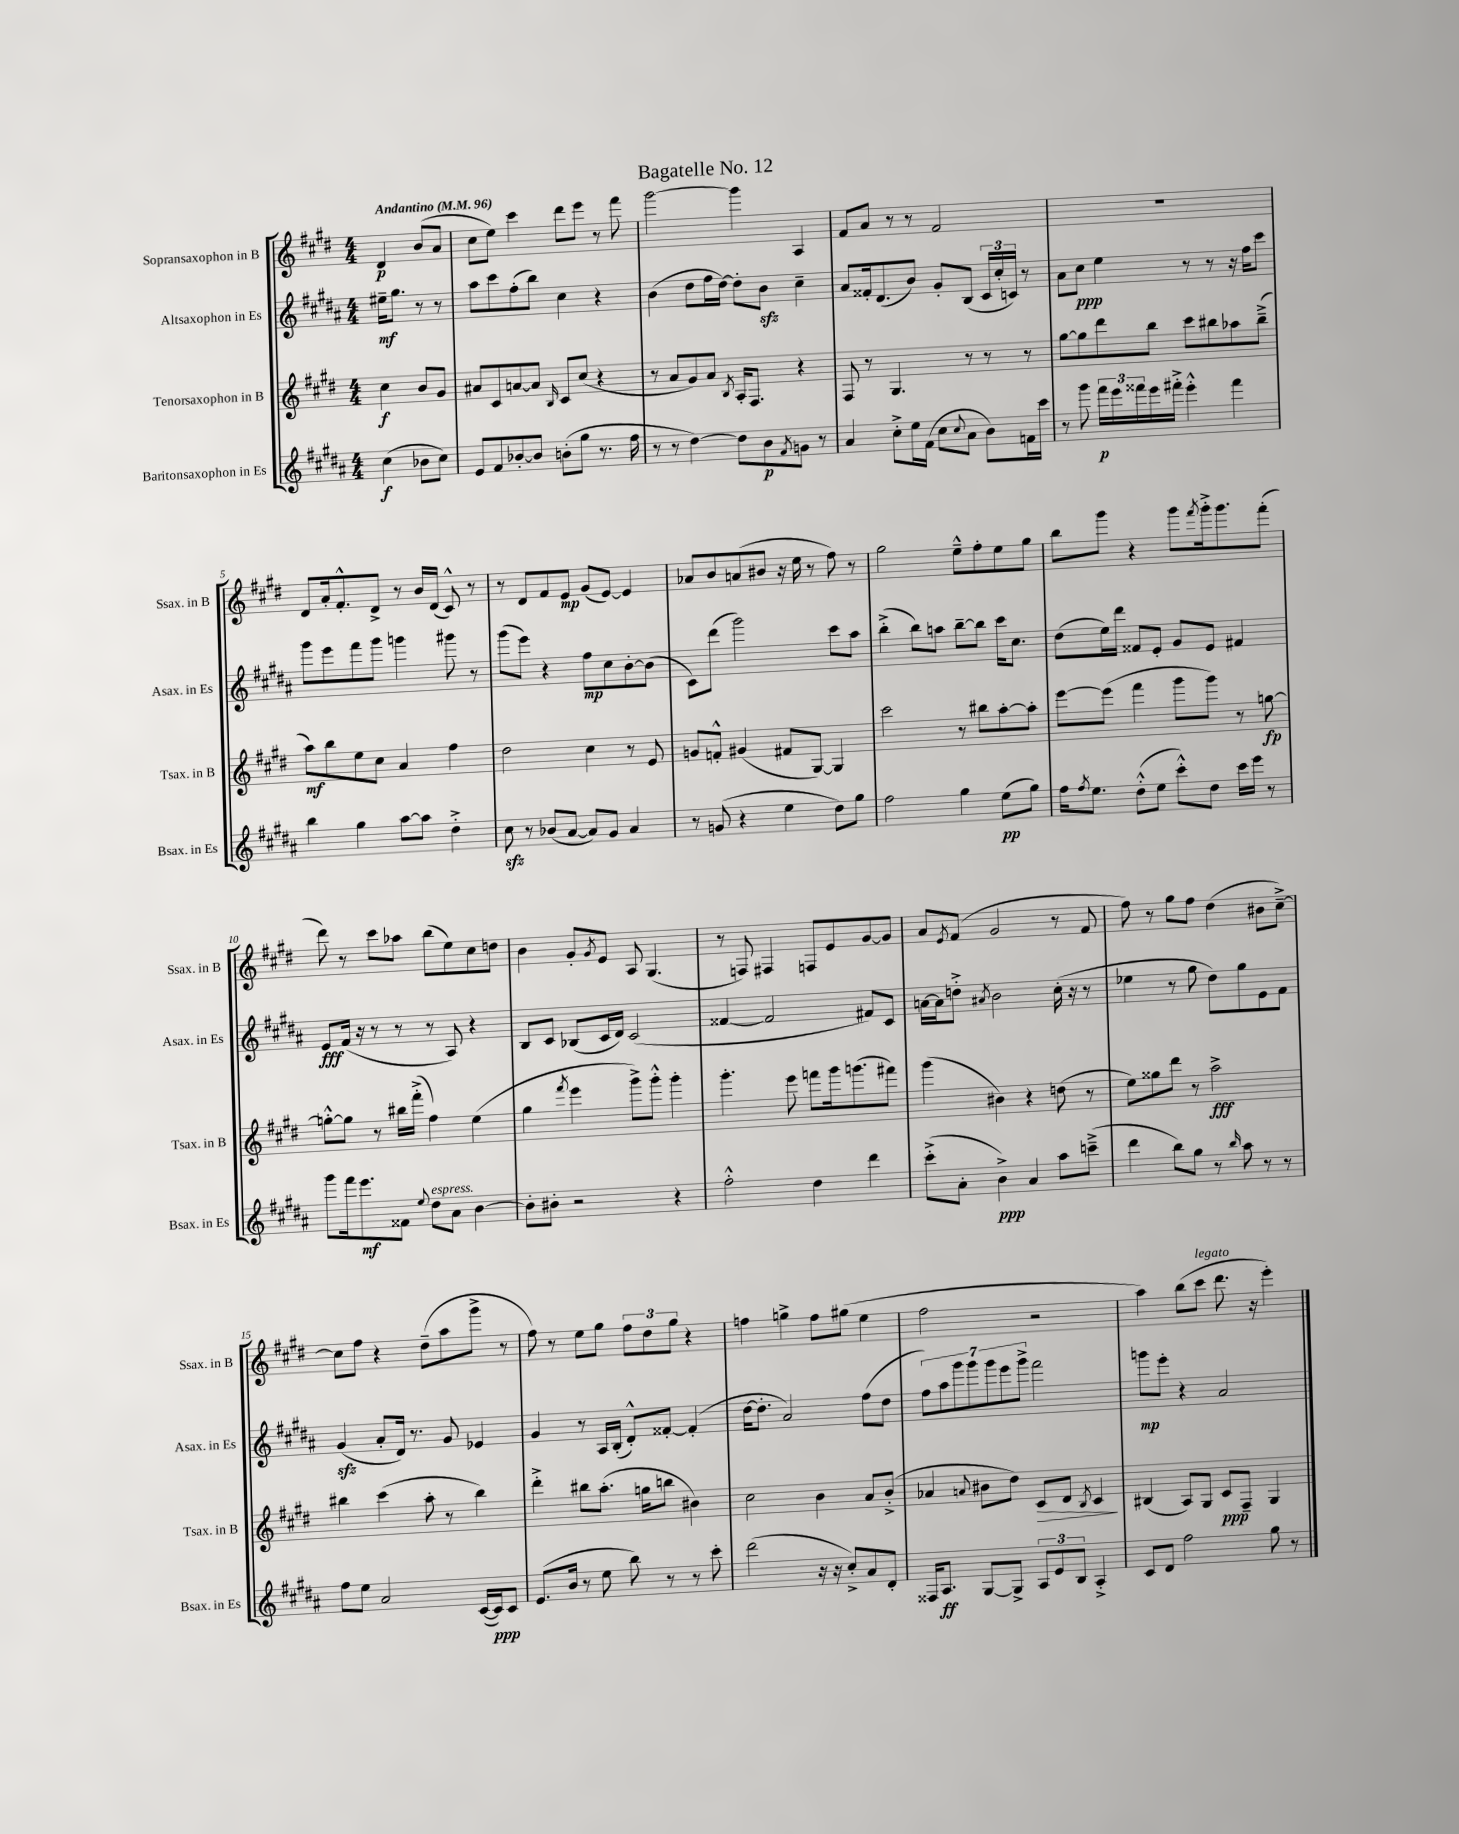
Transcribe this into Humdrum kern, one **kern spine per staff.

**kern	**kern	**kern	**kern
*staff4	*staff3	*staff2	*staff1
*clefG2	*clefG2	*clefG2	*clefG2
*k[f#c#g#d#a#]	*k[f#c#g#d#]	*k[f#c#g#d#a#]	*k[f#c#g#d#]
*M4/4	*M4/4	*M4/4	*M4/4
*MM96	*MM96	*MM96	*MM96
(4cc#	4cc#	16ee#~	4d#
.	.	8.gg#	.
8b-	8b	8r	(8b
8cc#)	8g#	8r	8a
=	=	=	=
8e	8a#	8aa#	8cc#
8f#	8c#	8ccc#	8ee)
[8b-'	[8a	(8ff#'	4ccc#
8b-]	8a]	8bb)	.
.	16qqB	.	.
(8b'	8c#	4cc#	8ddd#
8gg#	(8cc#	.	8eee
8.r	4r	4r	8r
.	.	.	8fff#
16ff#	.	.	.
=	=	=	=
8r	8r	(4b	[2ggg#
8r	8a	.	.
[4dd#)	8g#)	8dd#	.
.	8a	16ff#	.
.	.	[16dd#)	.
.	8qB	.	.
8dd#]	16A'	8dd#']	4ggg#]
.	8.F#	.	.
8b	.	8b	.
8qf#	.	.	.
8g	4r	4cc#~	4A
8r	.	.	.
=	=	=	=
4a#	8F#	8a#	8f#
.	8r	16f##'	8a
.	.	(8.d#	.
8cc#'^	4.G#	.	8r
16ee	.	8b)	8r
(16f#	.	.	.
8cc#	.	8g#'	2f#
8qqcc#	.	.	.
8a#	8r	(8B	.
8b)	8r	24c#	.
.	.	24cc#'	.
.	.	24c)	.
16f	8r	8r	.
16ccc#	.	.	.
=	=	=	=
8r	[8gg#	8a#	1r
8ggg#	8gg#]	8cc#	.
24fff#	8ddd#	4ee	.
24eee	.	.	.
24fff##	.	.	.
16eee	8bb	.	.
16fff#'^	.	.	.
4eee'^^	8ccc#	8r	.
.	8bb#	8r	.
4fff#	8aa-	16r	.
.	.	16ff#	.
.	(8bb#~^	8ccc#	.
=	=	=	=
4bb	8aa)	8ggg#	8d#
.	8bb	8eee	16a'
.	.	.	8.f#'^^
4gg#	8ee	8fff#	.
.	8cc#	8ggg#	8d#^
[8aa#	4a	4ggg	8r
8aa#]	.	.	16b
.	.	.	(16d#
4dd#'^	4ff#	8ggg#	8c#^^)
.	.	8r	8r
=	=	=	=
8cc#	2dd#	(8ggg#	8r
8r	.	8eee)	8d#
(8b-	.	4r	8f#
[8a#	.	.	8e
8a#])	4cc#	8ff#	(8g#
8g#	.	8cc#	[8e)
4a#	8r	[8b'	4e]
.	8e	(8b]	.
=	=	=	=
8r	8g	8c#)	8a-
(8g	8f'^^	(8ddd#	8b
4r	(4g#	2ggg#)	(8a
.	.	.	8b#
4ee	8f#	.	16r
.	.	.	16ee
.	[8G#)	.	8r
8dd#)	4G#]	8ccc#	8ff#)
8gg#	.	8aa#	8r
=	=	=	=
2ff#	2ccc#	(4bb'^	2gg#
.	.	8bb)	.
.	.	8aa	.
4gg#	8r	[8bb~	8ee~^^
.	8bb#	8bb]	8ff#'
(8ee	[8aa'	16ccc#	8ee
.	.	8.cc#	.
8gg#)	8aa']	.	8gg#
=	=	=	=
16ff#	[8eee	(8dd#	8bb
8qff#	.	.	.
8.ee	.	.	.
.	(8eee]	16ee)	8ggg#
.	.	16ddd#	.
(8dd#'^^	4fff#	8f##	4r
8ee	.	8e'	.
8ccc#'^^)	8ggg#	8g#	8ggg#
.	.	.	8qfff#
8dd#	8ggg#)	8e	16ggg#'^
.	.	.	8.ggg#
16ccc#	8r	4f#	.
16eee	.	.	.
8r	[8gg	.	(8fff#'
=	=	=	=
8ggg#	8gg'^^_	8e	8ddd#)
16fff#	8gg]	(16f#	8r
8.eee	.	16r	.
.	8r	8r	8ccc#
8f##	16bb#	8r	8aa-
.	(16fff#'^	.	.
8qqee	.	.	.
8dd#	4ff#)	8r	(8bb
8a#	.	8A#)	8ee)
[4b	(4ee	4r	8cc#
.	.	.	8dd
=	=	=	=
8b']	4gg#	8B	4b
8b#'	.	8c#	.
.	8qfff#	.	.
2r	4eee	(8B-	8g#'
.	.	.	8qg#
.	.	16c#	8e
.	.	16d#)	.
.	8ggg#^)	(2c#	8A
.	8ggg#'^^	.	(4.G#
4r	4ggg#'	.	.
=	=	=	=
2ff#'^^	4.ggg#'	[4f##	8r
.	.	.	8F)
.	.	2f##]	4F#
.	8eee	.	.
4dd#	8fff	.	8F
.	16ggg#	.	8e
.	(8.ggg	.	.
4ddd#	.	8f#)	[8g#
.	8fff#)	8c#	8g#]
=	=	=	=
(8ccc#'^	(4ggg#	[16a	8a
.	.	16a]	.
.	.	.	8qe
8a#'	.	8dd'^	(8f#
.	.	8qa#	.
4b^)	4b#)	2b	2g#
4a#	4r	.	.
8aa#	(8dd	(16cc#'	8r
.	.	16r	.
(8ccc~^	8r	8r	8f#
=	=	=	=
4ddd#	8ee)	4ee-	8ff#)
.	8gg##	.	8r
8bb)	8ddd#	8r	8gg#
8gg#	8r	8gg#	8ff#
8r	2aa^	8dd#)	(4dd#
16qqbb	.	.	.
8aa#	.	8gg#	.
8r	.	8e	8b#
8r	.	8f#	[8cc#~^)
=	=	=	=
8ff#	4bb#	(4g#	8cc#]
8ee	.	.	8ff#
2a#	(4ccc#	8a#'	4r
.	.	16d#)	.
.	.	8.r	.
.	8aa'	.	(8dd#~
.	8r	8g#	8aa
([16c#	4bb#)	4e-	8ggg#^
16c#])	.	.	.
8c#	.	.	8r
=	=	=	=
(8.e	4ddd#'^	4g#	8ff#)
.	.	.	8r
16b	.	.	.
8r	8bb#	8r	8ee
8ee	(8.aa'	16A#	8gg#
.	.	(16B'	.
8bb)	.	8d#'^^)	12ff#
.	16gg	.	.
.	.	.	12dd#
8r	8bb	[8f##'	.
.	.	.	12gg#
8r	4b#)	(4f##']	4r
8ccc#'	.	.	.
=	=	=	=
(2ddd#	2cc#	[16dd#	4ff
.	.	8.dd#']	.
.	.	2a#)	4gg^
16r	4b	.	8ff
16r	.	.	.
8cc#'^)	.	.	(8gg#
8a#	8a	(8ff#	4ee
8d#'	(8b'^	8dd#	.
=	=	=	=
16F##	4a-	14ff#)	2ff#
8.A#	.	.	.
.	.	14aa#	.
.	.	14ggg#	.
.	.	14ggg#	.
.	8qqa	.	.
[8G#	8b#	.	.
.	.	14ggg#	.
.	.	14eee	.
8G#^]	8dd#)	.	.
.	.	14ggg#^	.
12A#	8c#	2fff#	2r
12e	.	.	.
.	8d#	.	.
12B	.	.	.
.	8qB	.	.
4A#'^	4c#	.	.
=	=	=	=
8c#	(4B#	8ggg	4aa)
8d#	.	8eee'	.
2ff#	8A)	4r	(8bb
.	8G#	.	8ccc#
.	8c#	2a#	8.ddd#
.	8F#~	.	.
.	.	.	16r
8gg#	4G#	.	4eee')
8r	.	.	.
==	==	==	==
*-	*-	*-	*-
